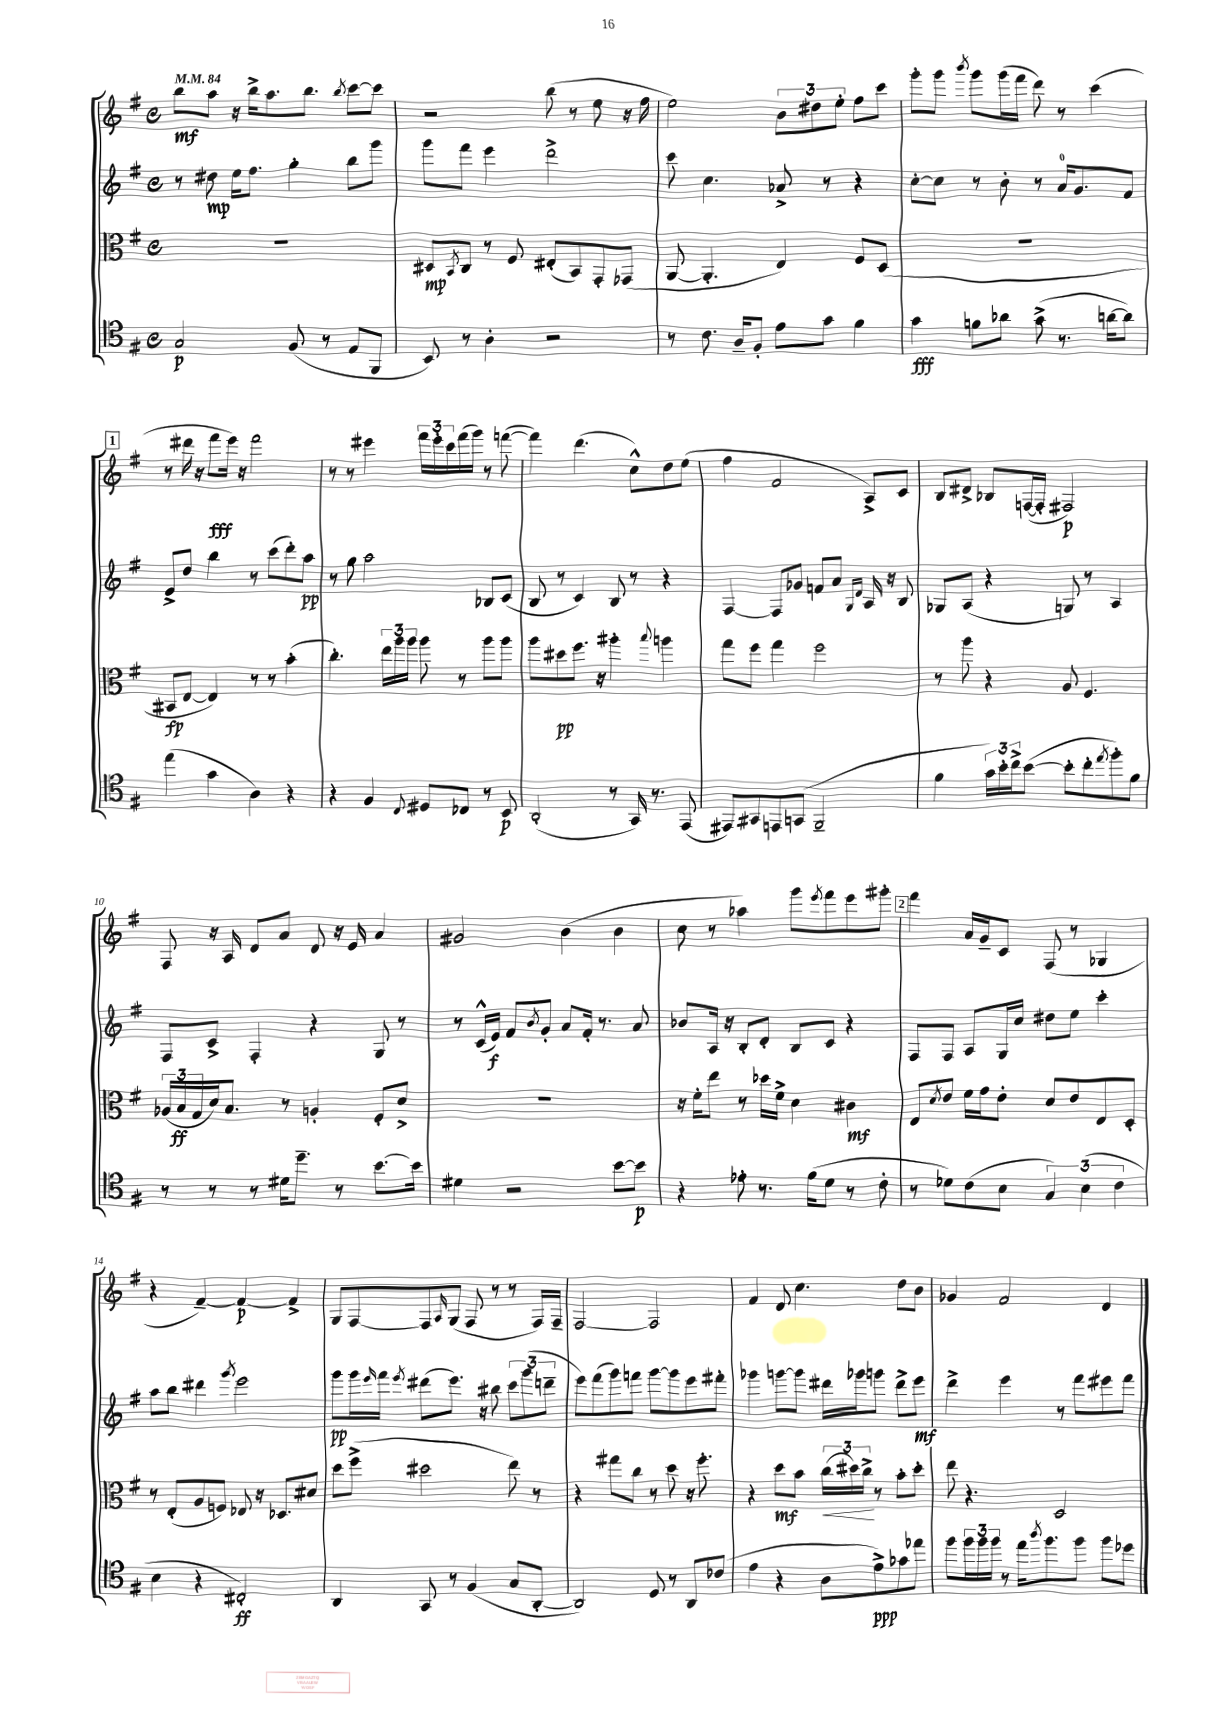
<<
\new StaffGroup <<
\new Staff = "s0" {
    \clef treble \key g \major \defaultTimeSignature \time 4/4 \tempo 4 = 84
    b''8\mf a''8 r16 b''16-> a''8. b''8. \acciaccatura { b''8 } c'''8~ c'''8 |
    r2 b''8( r8 e''8 r16 fis''16 |
    e''2) \tuplet 3/2 { b'8 dis''8 e''8-. } fis''8 c'''8 |
    g'''8-. g'''8 \acciaccatura { b'''8 } g'''8 g'''16( fis'''16 d'''8) r8 c'''4( |
    \mark \markup { \box "1" } r8 dis'''16 r16 fis'''8\fff e'''16) r16 fis'''2 |
    r8 r8 eis'''4 \tuplet 3/2 { fis'''16 eis'''16-. c'''16 } fis'''16( g'''16) r8 f'''8~( |
    f'''4) d'''4.( c''8-^) d''8 e''8( |
    fis''4 fis'2 a8->) c'8 |
    b8 dis'8-> bes8 f16~( f16-. fis2\p) |
    fis8 r16 a16 d'8 a'8 d'8 r16 e'16 a'4 |
    gis'2 b'4( b'4 |
    c''8 r8 aes''4) g'''8 \acciaccatura { e'''8 } fis'''8 e'''8 gis'''8-. |
    \mark \markup { \box "2" } fis'''4 a'16 g'16-- c'8 fis8( r8 ges4 |
    r4 fis'4~--) fis'4~\p fis'4-> |
    g8 fis8~ fis8 \grace { a16 } g8( fis8 r8 r8 fis16) fis16-- |
    fis2~ fis2 |
    fis'4 d'8 c''4. d''8 b'8 |
    ges'4 fis'2 d'4 \bar "|." |
}
\new Staff = "s1" {
    \clef treble \key g \major \defaultTimeSignature \time 4/4
    r8 dis''8\mp e''16 fis''8. g''4-. b''8 g'''8 |
    g'''8 fis'''8 e'''4 d'''2-> |
    c'''8 c''4. aes'8-> r8 r4 |
    c''8~-. c''8 r8 b'8-. r8 a'16-0 g'8. fis'8 |
    \mark \markup { \box "1" } e'8-> d''8 b''4 r8 c'''8( d'''8-.) a''8\pp |
    r8 g''8 a''2 bes8 c'8( |
    b8 r8 c'4) b8 r8 r4 |
    fis4~ fis8 ges'8 f'8 a'8 \grace { g16 d'16 } a16 r16 b8 |
    ges8 a8( r4 g8) r8 a4 |
    fis8 c'8-> fis4-. r4 g8 r8 |
    r8 c'16-^( e'16\f) fis'8 \acciaccatura { b'8 } g'8-. a'8 fis'16-. r8. a'8 |
    bes'8 a16 r16 b8-. d'8-. b8 c'8 r4 |
    \mark \markup { \box "2" } fis8 fis8 a8 g16 c''16 dis''8 e''8 c'''4-. |
    a''8 b''8 dis'''4 \acciaccatura { g'''8 } e'''2 |
    g'''8\pp g'''16 \grace { e'''16 } fis'''16 \acciaccatura { e'''8 } dis'''8( e'''8.) r16 bis''8 \tuplet 3/2 { c'''8 g'''8( d'''8-- } |
    e'''8) fis'''8( g'''8) f'''8 g'''8~ g'''8 e'''8 fis'''8-. |
    ges'''4 g'''8~ g'''8 dis'''16 ges'''16 g'''8 dis'''8-> e'''8\mf |
    d'''4-> e'''4 r8 fis'''8 eis'''8 fis'''8 \bar "|." |
}
\new Staff = "s2" {
    \clef alto \key g \major \defaultTimeSignature \time 4/4
    R1 |
    dis8\mp \acciaccatura { b,8 } c8 r8 fis8 eis8-.( b,8) g,8-. ges,8( |
    a,8~ a,4.-. e4) fis8 d8( |
    R1 |
    \mark \markup { \box "1" } bis,8\fp e8~ e4) r8 r8 b'4-.( |
    c''4.-.) \tuplet 3/2 { e''16 a''16 a''16 } a''8 r8 a''8 a''8 |
    a''8 dis''8\pp fis''8. r16 ais''4-. \appoggiatura { b''8 } a''4 |
    g''8 fis''8 g''4 fis''2 |
    r8 a''8 r4 a8 fis4. |
    \tuplet 3/2 { aes16( b16\ff g16 } d'16) b8. r8 a4-. fis8-. d'8-> |
    R1 |
    r16 fis'16-. e''8 r8 des''16 fis'16-> d'4 cis'4\mf |
    \mark \markup { \box "2" } e8 \acciaccatura { d'8 } e'8 fis'16 g'16 e'8-. d'8 e'8 e8 d8-. |
    r8 e8-.( a8 f8) ees8 r16 des8. dis'8 |
    d''8 fis''8->( dis''2 e''8) r8 |
    r4 gis''8 c''8 r8 d''8 r16 fis''8.-. |
    r4 d''8\mf b'8 \tuplet 3/2 { c''16\<( dis''16) c''16->\! } r8 b'8-. dis''8-. |
    e''8 r4. d2 \bar "|." |
}
\new Staff = "s3" {
    \clef tenor \key g \major \defaultTimeSignature \time 4/4
    g2\p fis8( r8 e8 fis,8 |
    b,8) r8 a4-. r2 |
    r8 c'8. a16-- fis8-. e'8 g'8 fis'4 |
    g'4\fff f'8 aes'8 g'8->( r8. a'16~ a'8) |
    \mark \markup { \box "1" } e''4( g'4 a4) r4 |
    r4 fis4 \appoggiatura { c8 } dis8 ces8 r8 b,8\p |
    a,2-.( r8 g,16) r8. e,8( |
    eis,8) gis,8 e,8 g,8( fis,2-- |
    fis'4 \tuplet 3/2 { g'16) b'16-. c''16-> } b'8~( b'8-. c''8-. \acciaccatura { e''8 } fis''8-.) fis'8 |
    r8 r8 r8 dis'16 d''8.-- r8 b'8.~ b'16 |
    dis'4 r2 b'8~ b'8\p |
    r4 ees'8-. r8. fis'16( d'8 r8 c'8-. |
    \mark \markup { \box "2" } r8 des'8) c'8( b8 \tuplet 3/2 { g4) b4( c'4 } |
    b4 r4 cis2-.\ff) |
    a,4 g,8 r8 fis4( g8 a,8~-. |
    a,2) d8 r8 a,8 ces'8( |
    e'4 r4 a8 e'8->\ppp) ges'8 ees''8 |
    fis''8 \tuplet 3/2 { fis''16 fis''16 fis''16 } r8 e''16 \acciaccatura { a''8 } fis''8. fis''8 fis''8 des''8 \bar "|." |
}
>>
>>
